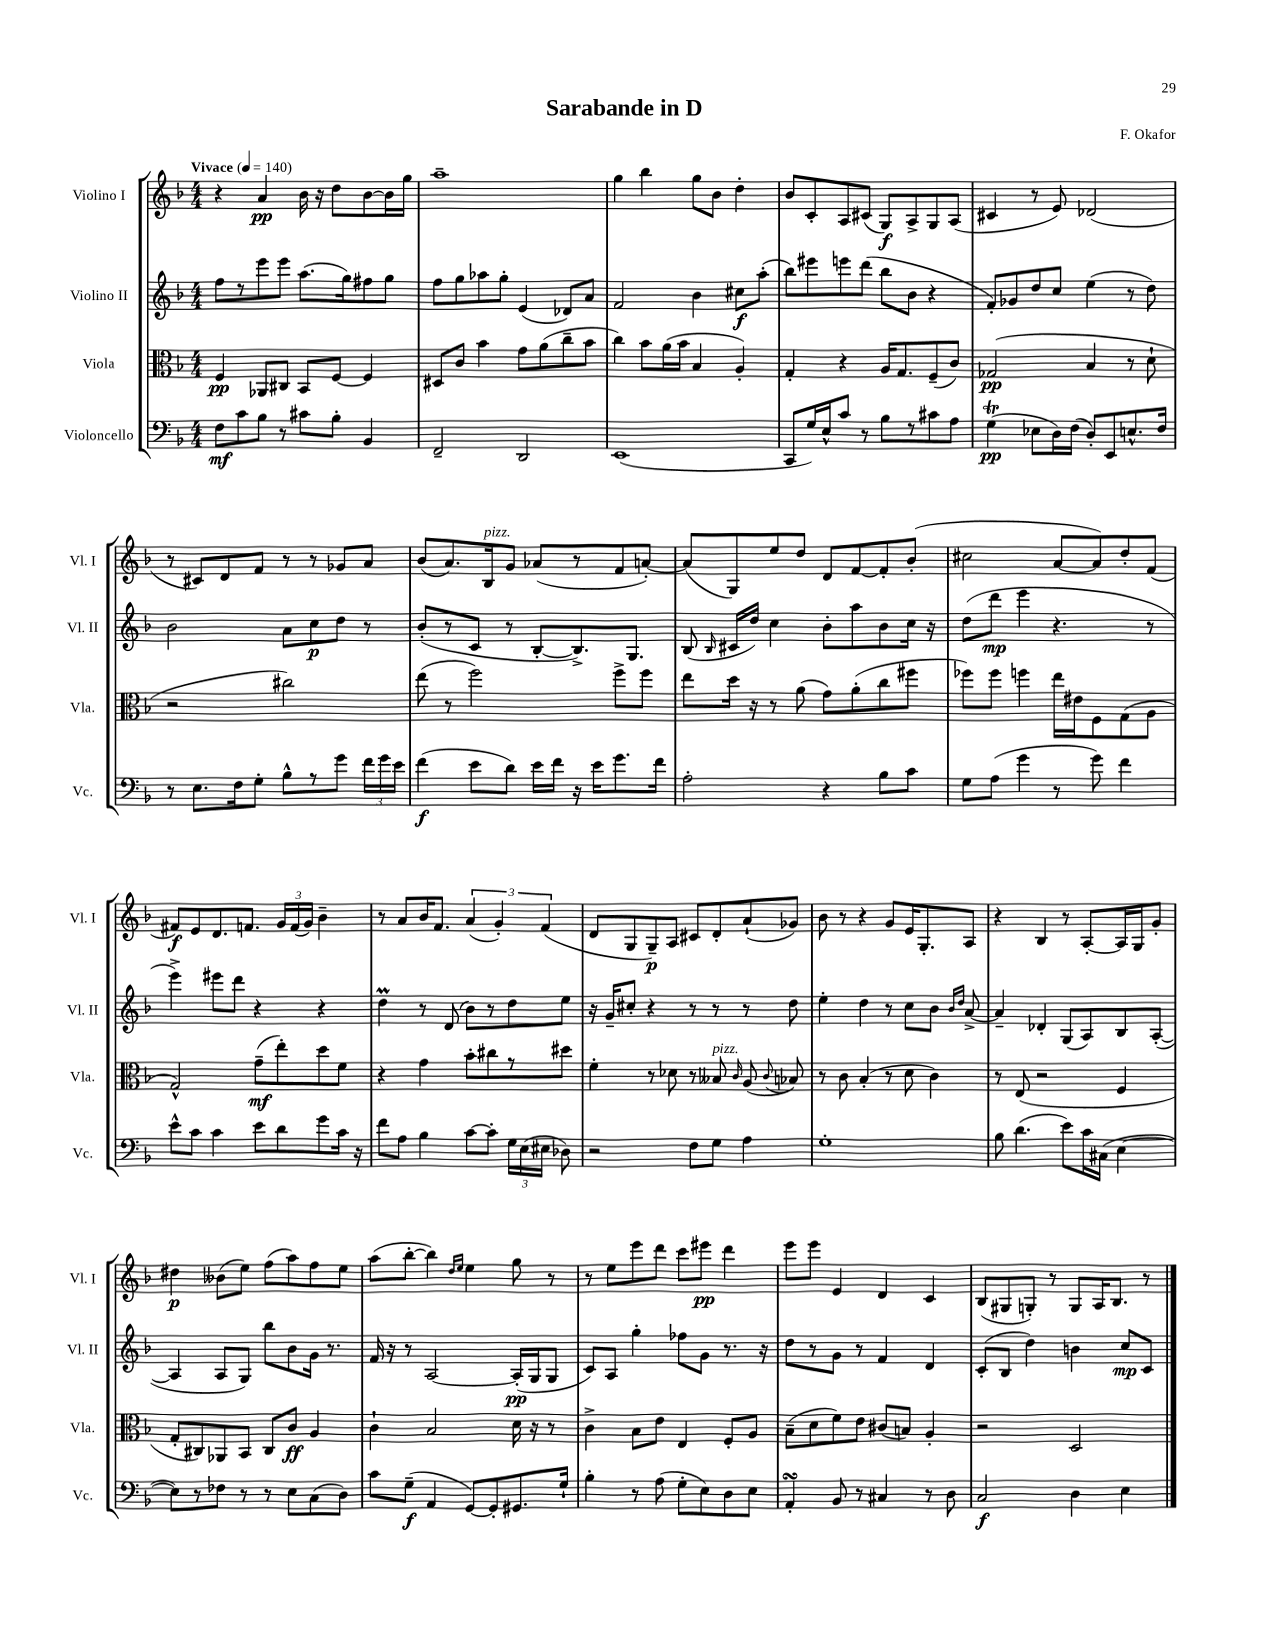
\header { title = "Sarabande in D" composer = "F. Okafor" }
<<
\new StaffGroup <<
\new Staff = "s0" \with { instrumentName = "Violino I" shortInstrumentName = "Vl. I" } {
    \clef treble \key f \major \numericTimeSignature \time 4/4 \tempo "Vivace" 4 = 140
    \autoBeamOff r4 a'4\pp bes'16 r16 d''8[ bes'8~ bes'16 g''16] |
    a''1-- |
    g''4 bes''4 g''8[ bes'8] d''4-. |
    bes'8[ c'8-. a8 cis'8]( g8[\f) a8-> g8 a8]( |
    cis'4 r8 e'8) des'2( |
    r8 cis'8[) d'8 f'8] r8 r8 ges'8[ a'8] |
    bes'8[( a'8.) bes16^\markup { \italic "pizz." } g'8] aes'8[( r8 f'8 a'8]~-.) |
    a'8[( g8) e''8 d''8] d'8[ f'8~ f'8-. bes'8]-.( |
    cis''2 a'8[~ a'8) d''8-. f'8]( |
    fis'8[\f) e'8 d'8. f'8.] \tuplet 3/2 { g'16[ f'16( g'16]) } bes'4-- |
    r8 a'8[ bes'16 f'8.] \tuplet 3/2 { a'4( g'4-.) f'4( } |
    d'8[ g8 g8--\p) a8] cis'8[ d'8-. a'8-!( ges'8]) |
    bes'8 r8 r4 g'8[ e'16 g8.-. a8] |
    r4 bes4 r8 a8[~-. a16 g16 g'8]-. |
    dis''4\p beses'8[( e''8]) f''8[( a''8) f''8 e''8] |
    a''8[( bes''8]~-. bes''4) \grace { d''16[ e''16] } e''4 g''8 r8 |
    r8 e''8[ e'''8 d'''8] c'''8[ eis'''8]\pp d'''4 |
    e'''8[ e'''8] e'4 d'4 c'4 |
    bes8[( gis8 g8]-.) r8 g8[ a16 bes8.] r8 \bar "|." |
}
\new Staff = "s1" \with { instrumentName = "Violino II" shortInstrumentName = "Vl. II" } {
    \clef treble \key f \major \numericTimeSignature \time 4/4
    \autoBeamOff f''8[ r8 e'''8 e'''8] a''8.[( g''16) fis''8 g''8] |
    f''8[ g''8 aes''8 g''8]-. e'4( des'8[) a'8] |
    f'2 bes'4 cis''8[\f a''8]-.( |
    bes''8[) eis'''8 e'''8 d'''8]( bes''8[ bes'8] r4 |
    f'8[-.) ges'8 d''8 c''8] e''4( r8 d''8) |
    bes'2 a'8[ c''8\p d''8] r8 |
    bes'8[-.( r8 c'8] r8 bes8[~-. bes8.->) g8.] |
    bes8( \grace { bes16 } cis'16[ d''16]) c''4 bes'8[-. a''8 bes'8 c''16] r16 |
    d''8[( d'''8]\mp e'''4 r4. r8 |
    e'''4->) eis'''8[ d'''8] r4 r4 |
    d''4\prall r8 d'8( bes'8[) r8 d''8 e''8] |
    r16 g'16[-- cis''8]-. r4 r8 r8 r8 d''8 |
    e''4-. d''4 r8 c''8[ bes'8] \grace { bes'16[ d''16] } a'8~-> |
    a'4-- des'4-. g8[( a8) bes8 a8]~-.( |
    a4 a8[ g8]) bes''8[ bes'8 g'16] r8. |
    f'16 r16 r8 a2~ a16[-.\pp( g16 g8] |
    c'8[) a8] g''4-. fes''8[ g'8] r8. r16 |
    d''8[ r8 g'8] r8 f'4 d'4 |
    c'8[-.( bes8] d''4) b'4 c''8[\mp c'8] \bar "|." |
}
\new Staff = "s2" \with { instrumentName = "Viola" shortInstrumentName = "Vla." } {
    \clef alto \key f \major \numericTimeSignature \time 4/4
    \autoBeamOff f4\pp aes,8[ cis8] bes,8[ f8]~ f4 |
    dis8[ c'8] bes'4 g'8[ a'8( c''8-- bes'8] |
    c''4) bes'8[ a'16( bes'16] bes4 a4-.) |
    g4-. r4 a16[ g8. f8--( c'8]) |
    ges2\pp( bes4 r8 d'8-! |
    r2 cis''2) |
    e''8( r8 f''2) f''8[-> f''8] |
    e''8[ d''16] r16 r8 a'8( g'8[) a'8-.( c''8 fis''8] |
    fes''8[) fes''8] f''4 e''16[ eis'16 f8 g8( a8] |
    g2-^) g'8[--\mf( e''8-.) d''8 f'8] |
    r4 g'4 bes'8[-. cis''8 r8 dis''8] |
    f'4-. r8 des'8 r8 beses8^\markup { \italic "pizz." } \grace { c'16 } a8( \appoggiatura { c'8 } bes8) |
    r8 c'8 bes4-.( r8 d'8 c'4) |
    r8 e8( r2 f4 |
    g8[-. cis8) aes,8 bes,8] cis8[ c'8]\ff a4 |
    c'4-! bes2 d'16 r16 r8 |
    c'4-> bes8[ e'8] e4 f8[-. a8] |
    bes8[--( d'8 f'8) e'8] cis'8[( b8]) a4-. |
    r2 d2 \bar "|." |
}
\new Staff = "s3" \with { instrumentName = "Violoncello" shortInstrumentName = "Vc." } {
    \clef bass \key f \major \numericTimeSignature \time 4/4
    \autoBeamOff f8[\mf c'8 bes8] r8 cis'8[ bes8]-. bes,4 |
    f,2-- d,2 |
    e,1( |
    c,8[ g16) e16-^ c'8] r8 bes8[ r8 cis'8 a8] |
    g4\trill\pp( ees8[ d16) f16]( d8[-.) e,8 e8.-^ f16] |
    r8 e8.[ f16 g8]-. bes8[-^ r8 g'8] \tuplet 3/2 { f'16[ g'16 e'16] } |
    f'4\f( e'8[ d'8]) e'16[ f'16] r16 e'16[ g'8. f'16] |
    a2-. r4 bes8[ c'8] |
    g8[ a8]( g'4 r8 g'8) f'4 |
    e'8[-^ c'8] c'4 e'8[ d'8 g'8 c'16] r16 |
    f'8[ a8] bes4 c'8[~ c'8]-. \tuplet 3/2 { g16[ e16( eis16] } des8) |
    r2 f8[ g8] a4 |
    g1-. |
    bes8 d'4.( e'8[) c'16 cis16]( e4~ |
    e8[) r8 fes8] r8 r8 e8[ c8( d8]) |
    c'8[ g8]--\f( a,4 g,8[~) g,8-. gis,8. g16]-! |
    bes4-. r8 a8( g8[-. e8) d8 e8] |
    a,4-.\turn bes,8 r8 cis4 r8 d8 |
    c2\f d4 e4 \bar "|." |
}
>>
>>
\layout { \context { \Score \remove "Bar_number_engraver" } }
